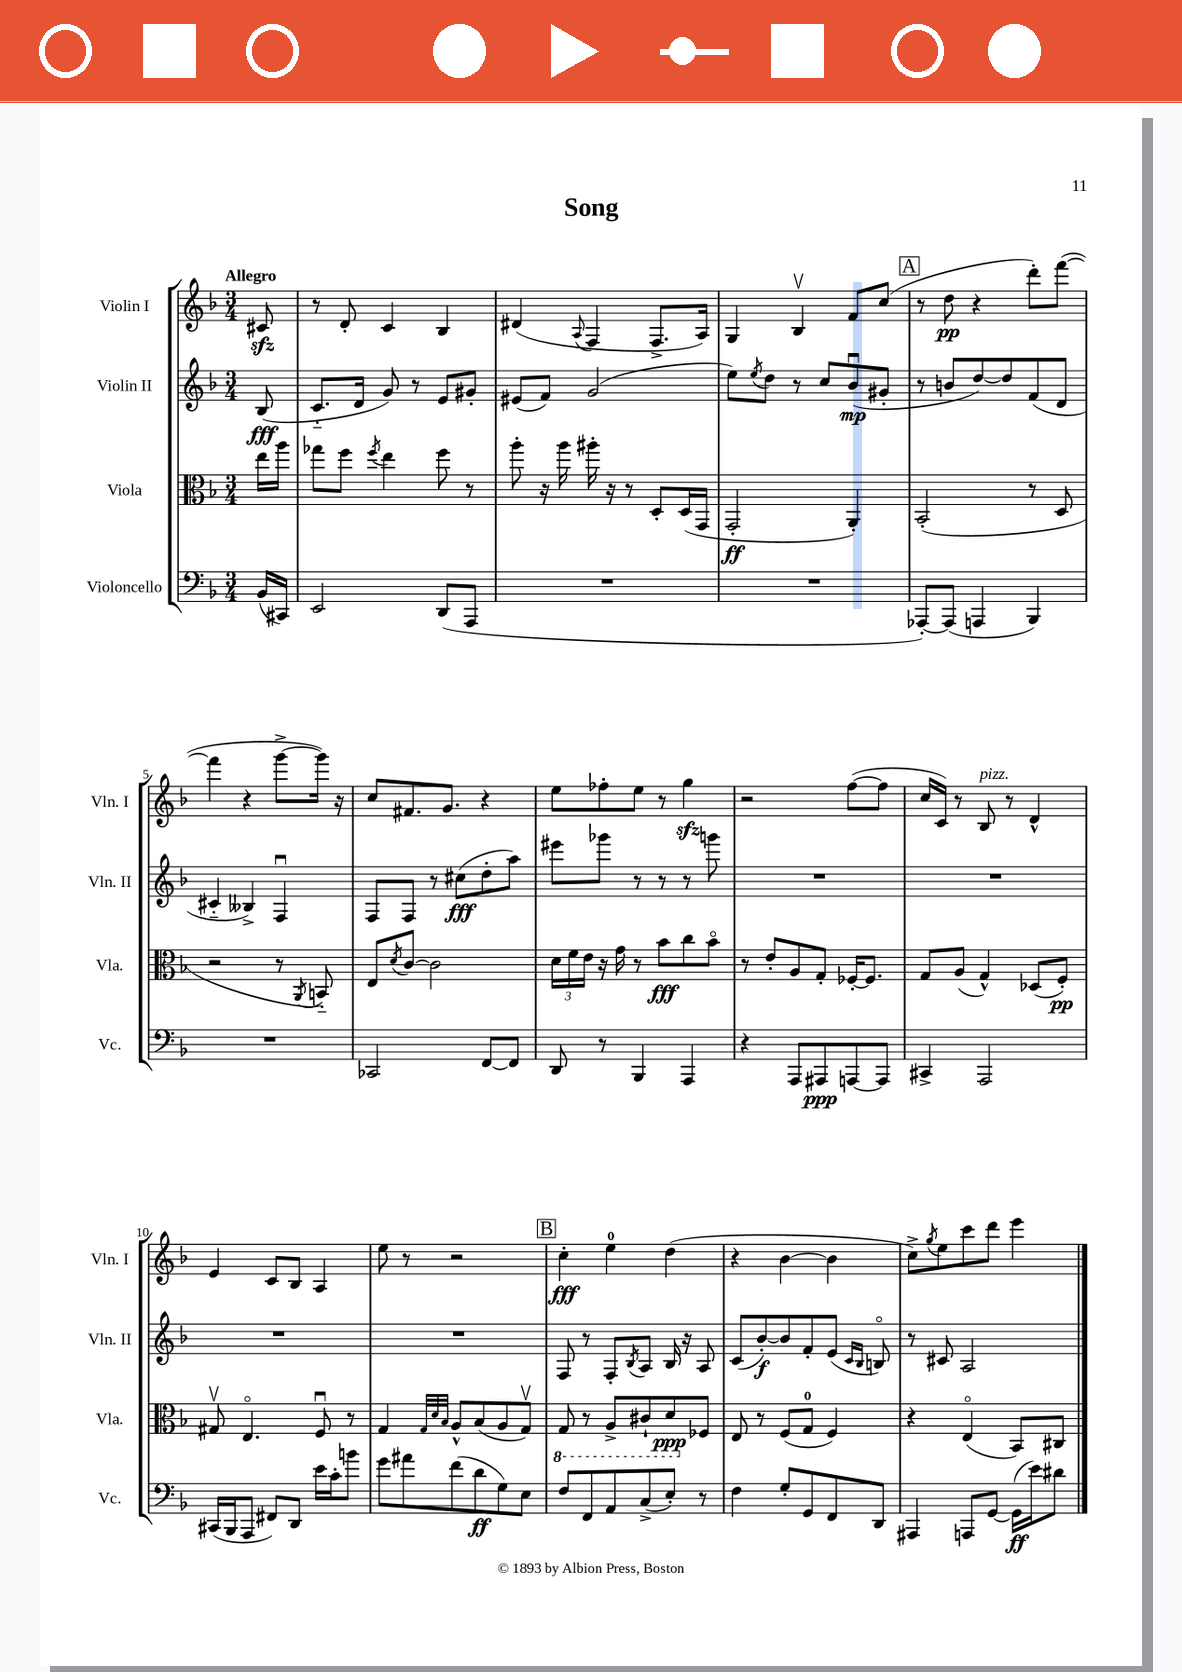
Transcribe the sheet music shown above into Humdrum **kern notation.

**kern	**kern	**kern	**kern
*staff4	*staff3	*staff2	*staff1
*clefF4	*clefC3	*clefG2	*clefG2
*k[b-]	*k[b-]	*k[b-]	*k[b-]
*M3/4	*M3/4	*M3/4	*M3/4
(16BB-	16ee	(8B-	8c#
16CC#)	16aa	.	.
=	=	=	=
2EE	8gg-	8.c'~	8r
.	8ff	.	8d'
.	.	16d	.
.	8qff	.	.
.	4ee	8g)	4c
.	.	8r	.
(8DD	8ff	8e	4B-
8AAA	8r	8g#'	.
=	=	=	=
2.r	8aa'	(8e#	(4d#
.	16r	8f)	.
.	16aa	.	.
.	.	.	8qqA
.	16aa#'	(2g	4F
.	16r	.	.
.	8r	.	.
.	8D'	.	8.F^
.	(16D	.	.
.	16GG	.	16A)
=	=	=	=
2.r	2GG'	8ee)	4G
.	.	8qee	.
.	.	8dd	.
.	.	8r	4B-v
.	.	8cc	.
.	4AA')	(8b-u	8f
.	.	8g#'	(8cc
=	=	=	=
[8AAA-')	(2BB-'	8r	8r
(8AAA-]	.	8b	8dd
4AAA	.	[8dd)	4r
.	.	8dd]	.
4BBB-)	8r	(8f	8ddd')
.	8D	8d	([8fff
=	=	=	=
2.r	2r	4c#'~	4fff]
.	.	4B--^)	4r
.	8r	4Fu	[8ggg^
.	8qAA	.	.
.	8BB'~)	.	16ggg])
.	.	.	16r
=	=	=	=
2CC-	8E	8F	8cc
.	8qd	.	.
.	[8c	8F	8.f#
.	2c]	8r	.
.	.	.	8.g
.	.	(8cc#	.
[8FF	.	8dd'	4r
8FF]	.	8aa)	.
=	=	=	=
8DD	24d	8eee#	8ee
.	24f	.	.
.	24e	.	.
8r	16r	8ggg-	8ff-'
.	16g	.	.
4BBB-	8r	8r	8ee
.	8b-	8r	8r
4AAA	8cc	8r	4gg
.	8b-o	8ggg	.
=	=	=	=
4r	8r	2.r	2r
.	8e'	.	.
8AAA	8A	.	.
8AAA#	8G'	.	.
[8AAA	[16F-'	.	([8ff
.	8.F-]	.	.
8AAA]	.	.	8ff]
=	=	=	=
4CC#^	8G	2.r	16cc
.	.	.	16c)
.	(8A	.	8r
2AAA	4G^^)	.	8B-
.	.	.	8r
.	(8D-	.	4d^^
.	8F')	.	.
=	=	=	=
(16CC#	8G#v	2.r	4e
16BBB-	.	.	.
8AAA	4.Eo	.	.
8FF#)	.	.	8c
8DD	.	.	8B-
16e	8Fu	.	4A
16c'	.	.	.
8b	8r	.	.
=	=	=	=
8g	4G	2.r	8ee
8a#	.	.	8r
.	32qqG	.	.
.	32qqd	.	.
.	32qqB-	.	.
(8f	8A^^	.	2r
8d	(8B-	.	.
8G)	8A	.	.
8E	8Gv)	.	.
=	=	=	=
8F	8GG	8F	4cc'
8FF	8r	8r	.
8AA	8AA^	8F'	4ee
.	.	8qB-	.
(8C^	8C#`	8A	.
8E')	8D	16B-	(4dd
.	.	16r	.
8r	8F-	8A	.
=	=	=	=
4F	8E	(8c	4r
.	8r	[8b-')	.
8G'	(8F	8b-]	[4b-
8GG	8G	8f'	.
8FF	4F)	(8e	4b-]
.	.	16qqc	.
.	.	16qqB-	.
8DD	.	8Bo)	.
=	=	=	=
4AAA#	4r	8r	8cc^)
.	.	.	8qgg
.	.	8c#	8ee
8AAA	(4Eo	2A	8ccc
[8GG	.	.	8ddd
(16GG]	8BB-)	.	4eee
16e)	.	.	.
8d#	8C#	.	.
==	==	==	==
*-	*-	*-	*-
